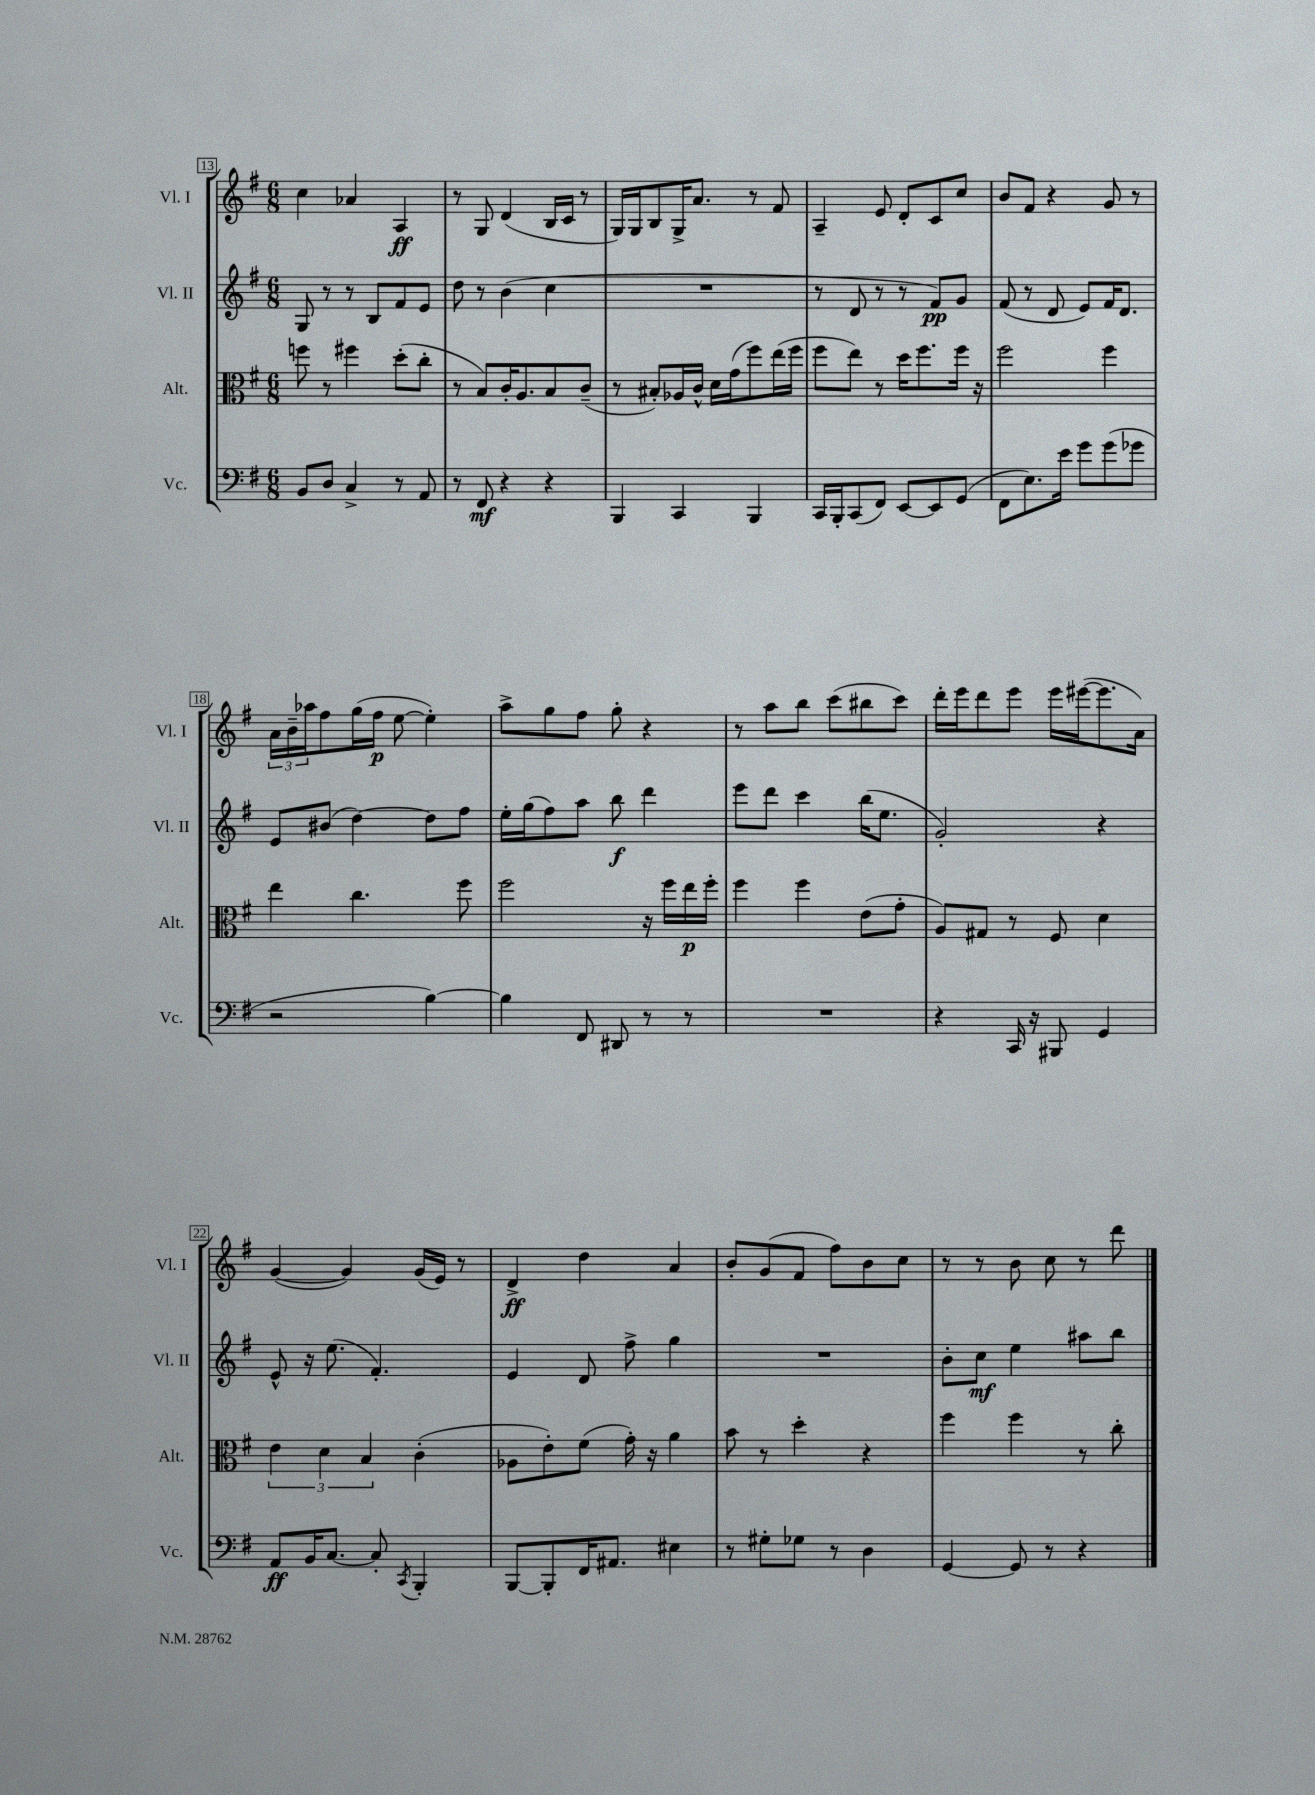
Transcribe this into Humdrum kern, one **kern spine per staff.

**kern	**kern	**kern	**kern
*staff4	*staff3	*staff2	*staff1
*clefF4	*clefC3	*clefG2	*clefG2
*k[f#]	*k[f#]	*k[f#]	*k[f#]
*M6/8	*M6/8	*M6/8	*M6/8
8BB	8ff	8G	4cc
8D	8r	8r	.
4C^	4ff#	8r	4a-
.	.	8B	.
8r	(8dd'	8f#	4A
8AA	8cc'	8e	.
=	=	=	=
8r	8r	8dd	8r
8FF#	8B)	8r	8G
4r	16c'	(4b	(4d
.	8.A	.	.
4r	8B	4cc	16B
.	.	.	16c
.	(8c~	.	8r
=	=	=	=
4BBB	8r	2.r	16G)
.	.	.	16G
.	8B#')	.	8B
4CC	16A-	.	16G^
.	16c^^	.	8.a
.	16d	.	.
.	(16g	.	.
4BBB	8ff#)	.	8r
.	(16ee	.	8f#
.	16ff#	.	.
=	=	=	=
16CC	8ff#	8r	4A~
16BBB'	.	.	.
(8CC	8ee)	8d	.
8FF#)	8r	8r	8e
[8EE	16dd	8r	8d'
.	8.ff#	.	.
8EE]	.	8f#)	8c
(8GG	16ff#	8g	8cc
.	16r	.	.
=	=	=	=
8FF#	2ff#	(8f#	8b
8.E)	.	8r	8f#
.	.	8d	4r
16e	.	.	.
8g	.	8e)	.
(8g	4ff#	16f#	8g
.	.	8.d	.
8g-	.	.	8r
=	=	=	=
2r	4ee	8e	24a
.	.	.	24b~
.	.	.	24aa-
.	.	(8b#	8ff#
.	4.cc	[4dd)	(16gg
.	.	.	16ff#
.	.	.	[8ee
[4B)	.	8dd]	4ee'])
.	8ff#	8ff#	.
=	=	=	=
4B]	2ff#	16ee'	8aa^
.	.	(16gg	.
.	.	8ff#)	8gg
8FF#	.	8aa	8ff#
8DD#	.	8bb	8gg'
8r	16r	4ddd	4r
.	16ff#	.	.
8r	16ee	.	.
.	16ff#'	.	.
=	=	=	=
2.r	4ff#	8eee	8r
.	.	8ddd	8aa
.	4ff#	4ccc	8bb
.	.	.	(8ccc
.	(8e	(16bb	8bb#
.	.	8.ee	.
.	8g'	.	8ccc)
=	=	=	=
4r	8A)	2g')	16ddd'
.	.	.	16eee
.	8G#	.	8ddd
16CC	8r	.	8eee
16r	.	.	.
8BBB#	8F#	.	16eee
.	.	.	([16eee#
4GG	4d	4r	8.eee#]
.	.	.	16a)
=	=	=	=
8AA	6e	8e^^	([4g
16BB	.	16r	.
.	6d	.	.
[8.C	.	(8.ee	.
.	.	.	4g])
.	6B	.	.
8C']	.	4.f#')	.
8qCC	.	.	.
4BBB'	(4c'	.	(16g
.	.	.	16e)
.	.	.	8r
=	=	=	=
[8BBB	8A-	4e	4d^
8BBB']	8e')	.	.
16FF#	(8f#	8d	4dd
8.AA#	.	.	.
.	16g')	8ff#^	.
.	16r	.	.
4E#	4a	4gg	4a
=	=	=	=
8r	8b	2.r	8b'
8G#'	8r	.	(8g
8G-	4dd'	.	8f#
8r	.	.	8ff#)
4D	4r	.	8b
.	.	.	8cc
=	=	=	=
[4GG	4ff#	8b'	8r
.	.	8cc	8r
8GG]	4ff#	4ee	8b
8r	.	.	8cc
4r	8r	8aa#	8r
.	8cc'	8bb	8ddd
==	==	==	==
*-	*-	*-	*-
